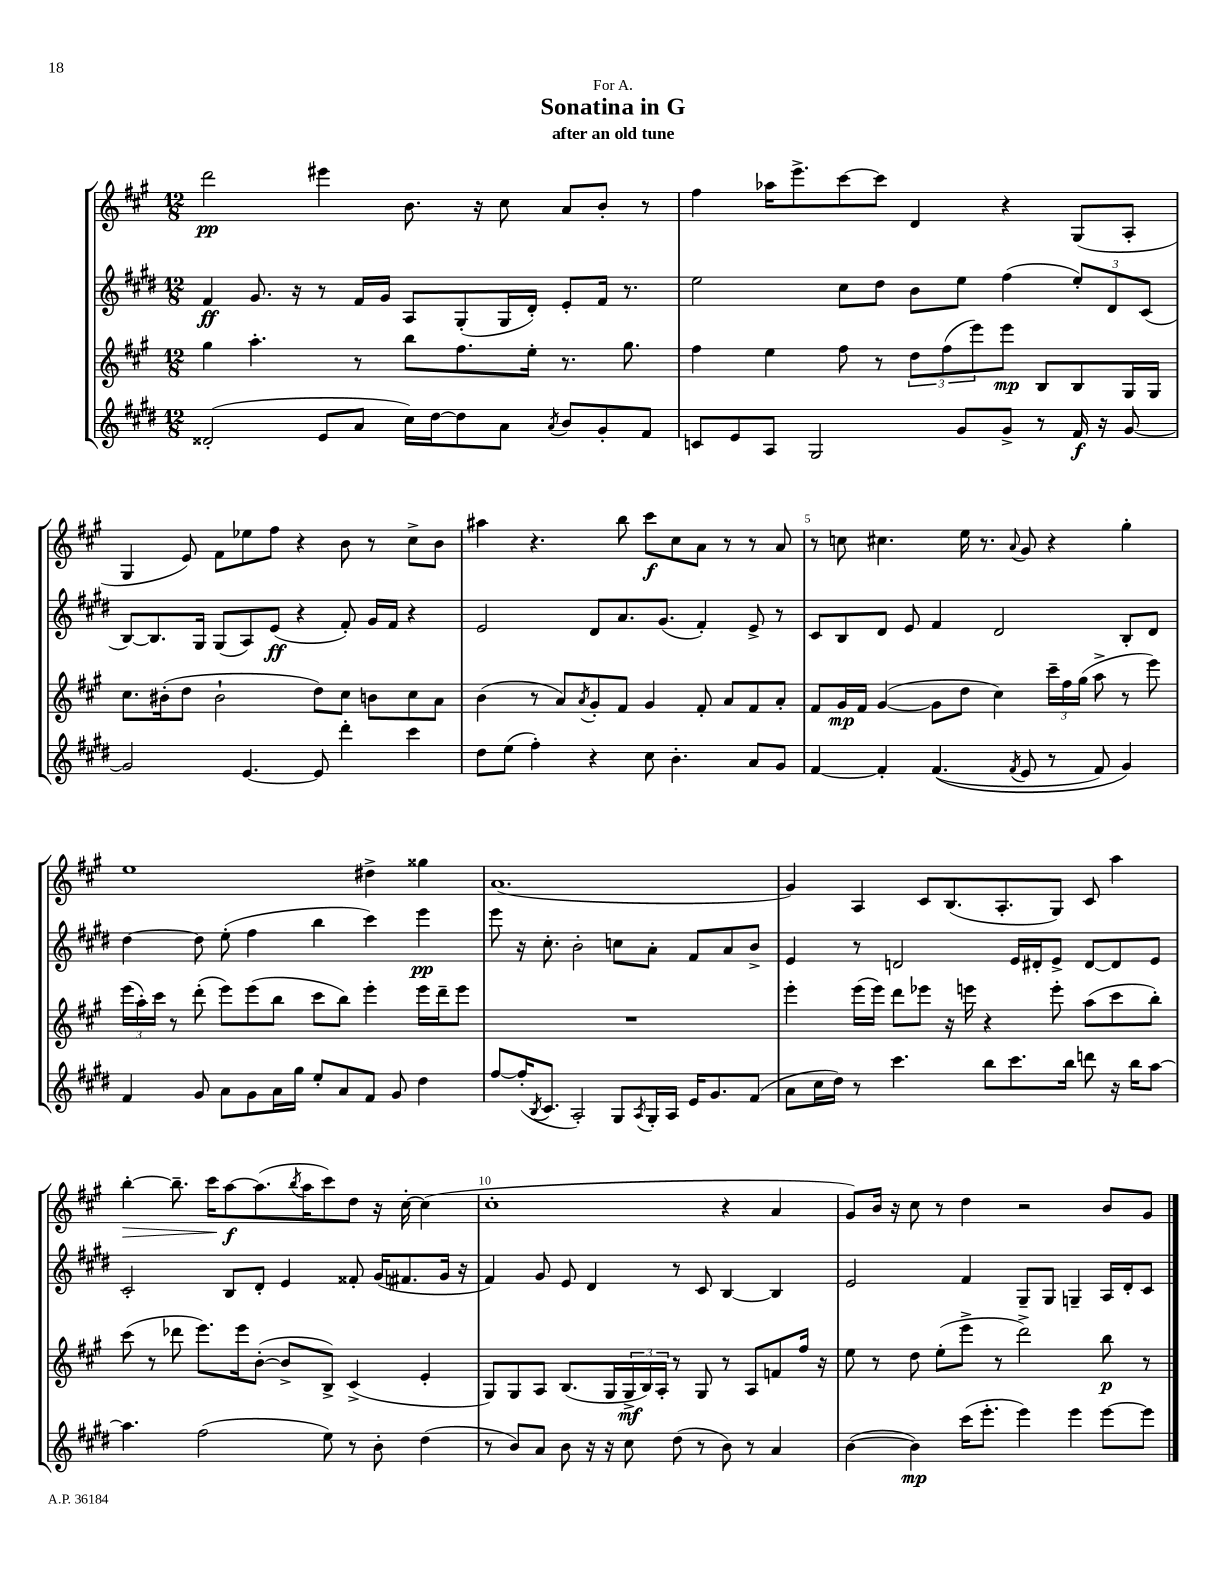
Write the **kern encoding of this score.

**kern	**dynam	**kern	**dynam	**kern	**dynam	**kern	**dynam
*part4	*part4	*part3	*part3	*part2	*part2	*part1	*part1
*staff4	*staff4	*staff3	*staff3	*staff2	*staff2	*staff1	*staff1
*clefG2	*	*clefG2	*	*clefG2	*	*clefG2	*
*k[f#c#g#d#]	*	*k[f#c#g#]	*	*k[f#c#g#d#]	*	*k[f#c#g#]	*
*M12/8	*	*M12/8	*	*M12/8	*	*M12/8	*
=1	=1	=1	=1	=1	=1	=1	=1
(2d##X'/	.	4gg#\	.	4f#/	ff	2ddd\	pp
.	.	4.aa'\	.	8.g#/	.	.	.
.	.	.	.	16r	.	.	.
8e/L	.	.	.	8r	.	4eee#X\	.
8a/J	.	8r	.	16f#/LL	.	.	.
.	.	.	.	16g#/JJ	.	.	.
16cc#\LL)	.	8bb\L	.	8A/L	.	8.b\	.
[16dd#\J	.	.	.	.	.	.	.
8dd#\]	.	8.ff#\	.	(8G#'/	.	.	.
.	.	.	.	.	.	16r	.
8a\J	.	.	.	16G#/L	.	8cc#\	.
.	.	16ee'\Jk	.	16d#'/JJ)	.	.	.
8qa/	.	.	.	.	.	.	.
8b/L	.	8.r	.	8e'/L	.	8a/L	.
8g#'/	.	.	.	16f#/Jk	.	8b'/J	.
.	.	8.gg#\	.	8.r	.	.	.
8f#/J	.	.	.	.	.	8r	.
=2	=2	=2	=2	=2	=2	=2	=2
8cn/L	.	4ff#\	.	2ee\	.	4ff#\	.
8e/	.	.	.	.	.	.	.
8A/J	.	4ee\	.	.	.	16aa-X\KL	.
.	.	.	.	.	.	8.eee^\	.
2G#/	.	.	.	.	.	.	.
.	.	8ff#\	.	8cc#\L	.	[8ccc#\	.
.	.	8r	.	8dd#\J	.	8ccc#\J]	.
.	.	12dd\L	.	8b\L	.	4d/	.
.	.	(12ff#\	.	.	.	.	.
8g#/L	.	.	.	8ee\J	.	.	.
.	.	12eee\)	.	.	.	.	.
8g#^/J	.	8eee\J	mp	(4ff#\	.	4r	.
8r	.	8B/L	.	.	.	.	.
16f#/	f	8B/	.	12ee'/L)	.	(8G#/L	.
16r	.	.	.	.	.	.	.
.	.	.	.	12d#/	.	.	.
[8g#/	.	16G#/L	.	.	.	8A'/J	.
.	.	.	.	(12c#/J	.	.	.
.	.	16G#/JJ	.	.	.	.	.
!!LO:LB:g=z
=3	=3	=3	=3	=3	=3	=3	=3
2g#/]	.	8.cc#\L	.	[8B/L)	.	4G#/	.
.	.	.	.	8.B/]	.	.	.
.	.	(16b#X'\k	.	.	.	.	.
.	.	8dd\J	.	.	.	8e/)	.
.	.	.	.	16G#/Jk	.	.	.
.	.	2b#`\	.	(8G#/L	.	8f#\L	.
[4.e/	.	.	.	8A/)	.	8ee-X\	.
.	.	.	.	(8e/J	ff	8ff#\J	.
.	.	.	.	4r	.	4r	.
8e/]	.	8dd\L)	.	.	.	.	.
4ddd#'\	.	8cc#\J	.	8f#'/)	.	8b\	.
.	.	8bn\L	.	16g#/LL	.	8r	.
.	.	.	.	16f#/JJ	.	.	.
4ccc#\	.	8cc#\	.	4r	.	8cc#^\L	.
.	.	8a\J	.	.	.	8b\J	.
=4	=4	=4	=4	=4	=4	=4	=4
8dd#\L	.	(4b\	.	2e/	.	4aa#X\	.
(8ee\J	.	.	.	.	.	.	.
4ff#'\)	.	8r	.	.	.	4.r	.
.	.	8a/L)	.	.	.	.	.
.	.	8qa/	.	.	.	.	.
4r	.	8g#'/	.	8d#/L	.	.	.
.	.	8f#/J	.	8.a/	.	8bb\	.
8cc#\	.	4g#/	.	.	.	8ccc#\L	f
.	.	.	.	(8.g#/J	.	.	.
4.b'\	.	.	.	.	.	8cc#\	.
.	.	8f#'/	.	4f#'/)	.	8a\J	.
.	.	8a/L	.	.	.	8r	.
8a/L	.	8f#/	.	8e^/	.	8r	.
8g#/J	.	8a'/J	.	8r	.	8a/	.
=5	=5	=5	=5	=5	=5	=5	=5
[4f#/	.	8f#/L	.	8c#/L	.	8r	.
.	.	16g#/L	mp	8B/	.	8ccn\	.
.	.	16f#/JJ	.	.	.	.	.
4f#'/]	.	([4g#/	.	8d#/J	.	4.cc#X\	.
.	.	.	.	8e/	.	.	.
((4.f#/	.	8g#\L]	.	4f#/	.	.	.
.	.	8dd\J	.	.	.	16ee\	.
.	.	.	.	.	.	8.r	.
.	.	4cc#\)	.	2d#/	.	.	.
8qf#/	.	.	.	.	.	8qqa/	.
8e/	.	.	.	.	.	8g#/	.
8r	.	24ccc#~\LL	.	.	.	4r	.
.	.	24ff#\	.	.	.	.	.
.	.	(24gg#\JJ	.	.	.	.	.
8f#/)	.	8aa^\	.	.	.	.	.
4g#/)	.	8r	.	8B'/L	.	4gg#'\	.
.	.	8eee\)	.	8d#/J	.	.	.
!!LO:LB:g=z
=6	=6	=6	=6	=6	=6	=6	=6
4f#/	.	(24eee\LL	.	[4dd#\	.	1ee	.
.	.	24aa'\)	.	.	.	.	.
.	.	24ccc#\JJ	.	.	.	.	.
.	.	8r	.	.	.	.	.
8g#/	.	(8ddd'\	.	8dd#\]	.	.	.
8a\L	.	8eee\L)	.	(8ee'\	.	.	.
8g#\	.	(8eee\	.	4ff#\	.	.	.
16a\L	.	8bb\J	.	.	.	.	.
16gg#\JJ	.	.	.	.	.	.	.
8ee'/L	.	8ccc#\L	.	4bb\	.	.	.
8a/	.	8bb\J)	.	.	.	.	.
8f#/J	.	4eee'\	.	4ccc#\)	.	4dd#X^\	.
8g#/	.	.	.	.	.	.	.
4dd#\	.	16eee\LL	.	4eee\	pp	4gg##X\	.
.	.	16ddd~\J	.	.	.	.	.
.	.	8eee\J	.	.	.	.	.
=7	=7	=7	=7	=7	=7	=7	=7
[8ff#/L	.	1.r	.	8eee\	.	(1.a	.
(16ff#'/K]	.	.	.	16r	.	.	.
8qB/	.	.	.	.	.	.	.
8.c#/J	.	.	.	8.cc#'\	.	.	.
2A'/)	.	.	.	2b'\	.	.	.
8G#/L	.	.	.	8ccn\L	.	.	.
8qA/	.	.	.	.	.	.	.
16G#'/L	.	.	.	8a'\J	.	.	.
16A/JJ	.	.	.	.	.	.	.
16e/KL	.	.	.	8f#/L	.	.	.
8.g#/	.	.	.	.	.	.	.
.	.	.	.	8a/	.	.	.
(8f#/J	.	.	.	8b^/J	.	.	.
=8	=8	=8	=8	=8	=8	=8	=8
8a\L	.	4eee'\	.	4e/	.	4g#/)	.
16cc#\L	.	.	.	.	.	.	.
16dd#\JJ)	.	.	.	.	.	.	.
8r	.	(16eee\LL	.	8r	.	4A/	.
.	.	16eee\JJ)	.	.	.	.	.
4.ccc#\	.	8ddd\L	.	2dn/	.	.	.
.	.	8eee-X\J	.	.	.	8c#/L	.
.	.	16r	.	.	.	(8.B/	.
.	.	16eeen\	.	.	.	.	.
8bb\L	.	4r	.	.	.	.	.
.	.	.	.	.	.	8.A'/	.
8.ccc#\	.	.	.	16e/LL	.	.	.
.	.	.	.	16d#X'/J	.	.	.
.	.	8eee'\	.	8e^/J	.	8G#/J)	.
16bb\Jk	.	.	.	.	.	.	.
8dddn\	.	(8aa\L	.	[8d#/L	.	8c#/	.
16r	.	8ccc#\	.	8d#/]	.	4aa\	.
16bb\KL	.	.	.	.	.	.	.
[8aa\J	.	8bb'\J)	.	8e/J	.	.	.
!!LO:LB:g=z
=9	=9	=9	=9	=9	=9	=9	=9
!	!	!	!	!	!	!	!LO:HP:b
4.aa\]	.	(8ccc#\	.	2c#'/	.	[4bb'\	>
.	.	8r	.	.	.	.	.
.	.	8ddd-X\	.	.	.	8.bb~\]	.
(2ff#\	.	8.eee\L)	.	.	.	.	.
.	.	.	.	.	.	16ccc#\KL	.
.	.	.	.	8B/L	.	[8aa\	] f
.	.	16eee\k	.	.	.	.	.
.	.	([8b'\J	.	8d#'/J	.	(8.aa\]	.
.	.	8b^/L]	.	4e/	.	.	.
.	.	.	.	.	.	8qbb/	.
.	.	.	.	.	.	16aa\K	.
8ee\)	.	8B^/J)	.	.	.	8ccc#\)	.
8r	.	(4c#^/	.	8f##X'/	.	8dd\J	.
8b'\	.	.	.	(16g#/KL	.	16r	.
.	.	.	.	8.f#X/	.	[16cc#'\	.
(4dd#\	.	4e'/	.	.	.	(4cc#\]	.
.	.	.	.	16g#/Jk	.	.	.
.	.	.	.	16r	.	.	.
=10	=10	=10	=10	=10	=10	=10	=10
8r	.	8G#/L)	.	4f#/)	.	1cc#'	.
8b/L)	.	8G#/	.	.	.	.	.
8a/J	.	8A/J	.	8g#/	.	.	.
8b\	.	(8.B/L	.	8e/	.	.	.
16r	.	.	.	4d#/	.	.	.
16r	.	16G#/L	.	.	.	.	.
8cc#\	.	24G#^/	mf	.	.	.	.
.	.	24B/)	.	.	.	.	.
.	.	24A'/JJ	.	.	.	.	.
(8dd#\	.	8r	.	8r	.	.	.
8r	.	8G#/	.	8c#/	.	.	.
8b\)	.	8r	.	[4B/	.	4r	.
8r	.	8A/L	.	.	.	.	.
4a/	.	8fn/	.	4B/]	.	4a/	.
.	.	16ff#/Jk	.	.	.	.	.
.	.	16r	.	.	.	.	.
=11	=11	=11	=11	=11	=11	=11	=11
([4b\	.	8ee\	.	2e/	.	8g#/L)	.
.	.	8r	.	.	.	16b/Jk	.
.	.	.	.	.	.	16r	.
4b\])	mp	8dd\	.	.	.	8cc#\	.
.	.	(8ee'\L	.	.	.	8r	.
(16ccc#\KL	.	8eee^\J	.	4f#/	.	4dd\	.
8.eee'\J	.	.	.	.	.	.	.
.	.	8r	.	.	.	.	.
4eee\)	.	2ddd^\)	.	8G#~/L	.	2r	.
.	.	.	.	8G#/J	.	.	.
4eee\	.	.	.	4Gn~/	.	.	.
[8eee\L	.	8bb\	p	16A/LL	.	8b/L	.
.	.	.	.	16d#'/J	.	.	.
8eee\J]	.	8r	.	8c#/J	.	8g#/J	.
==	==	==	==	==	==	==	==
*-	*-	*-	*-	*-	*-	*-	*-
